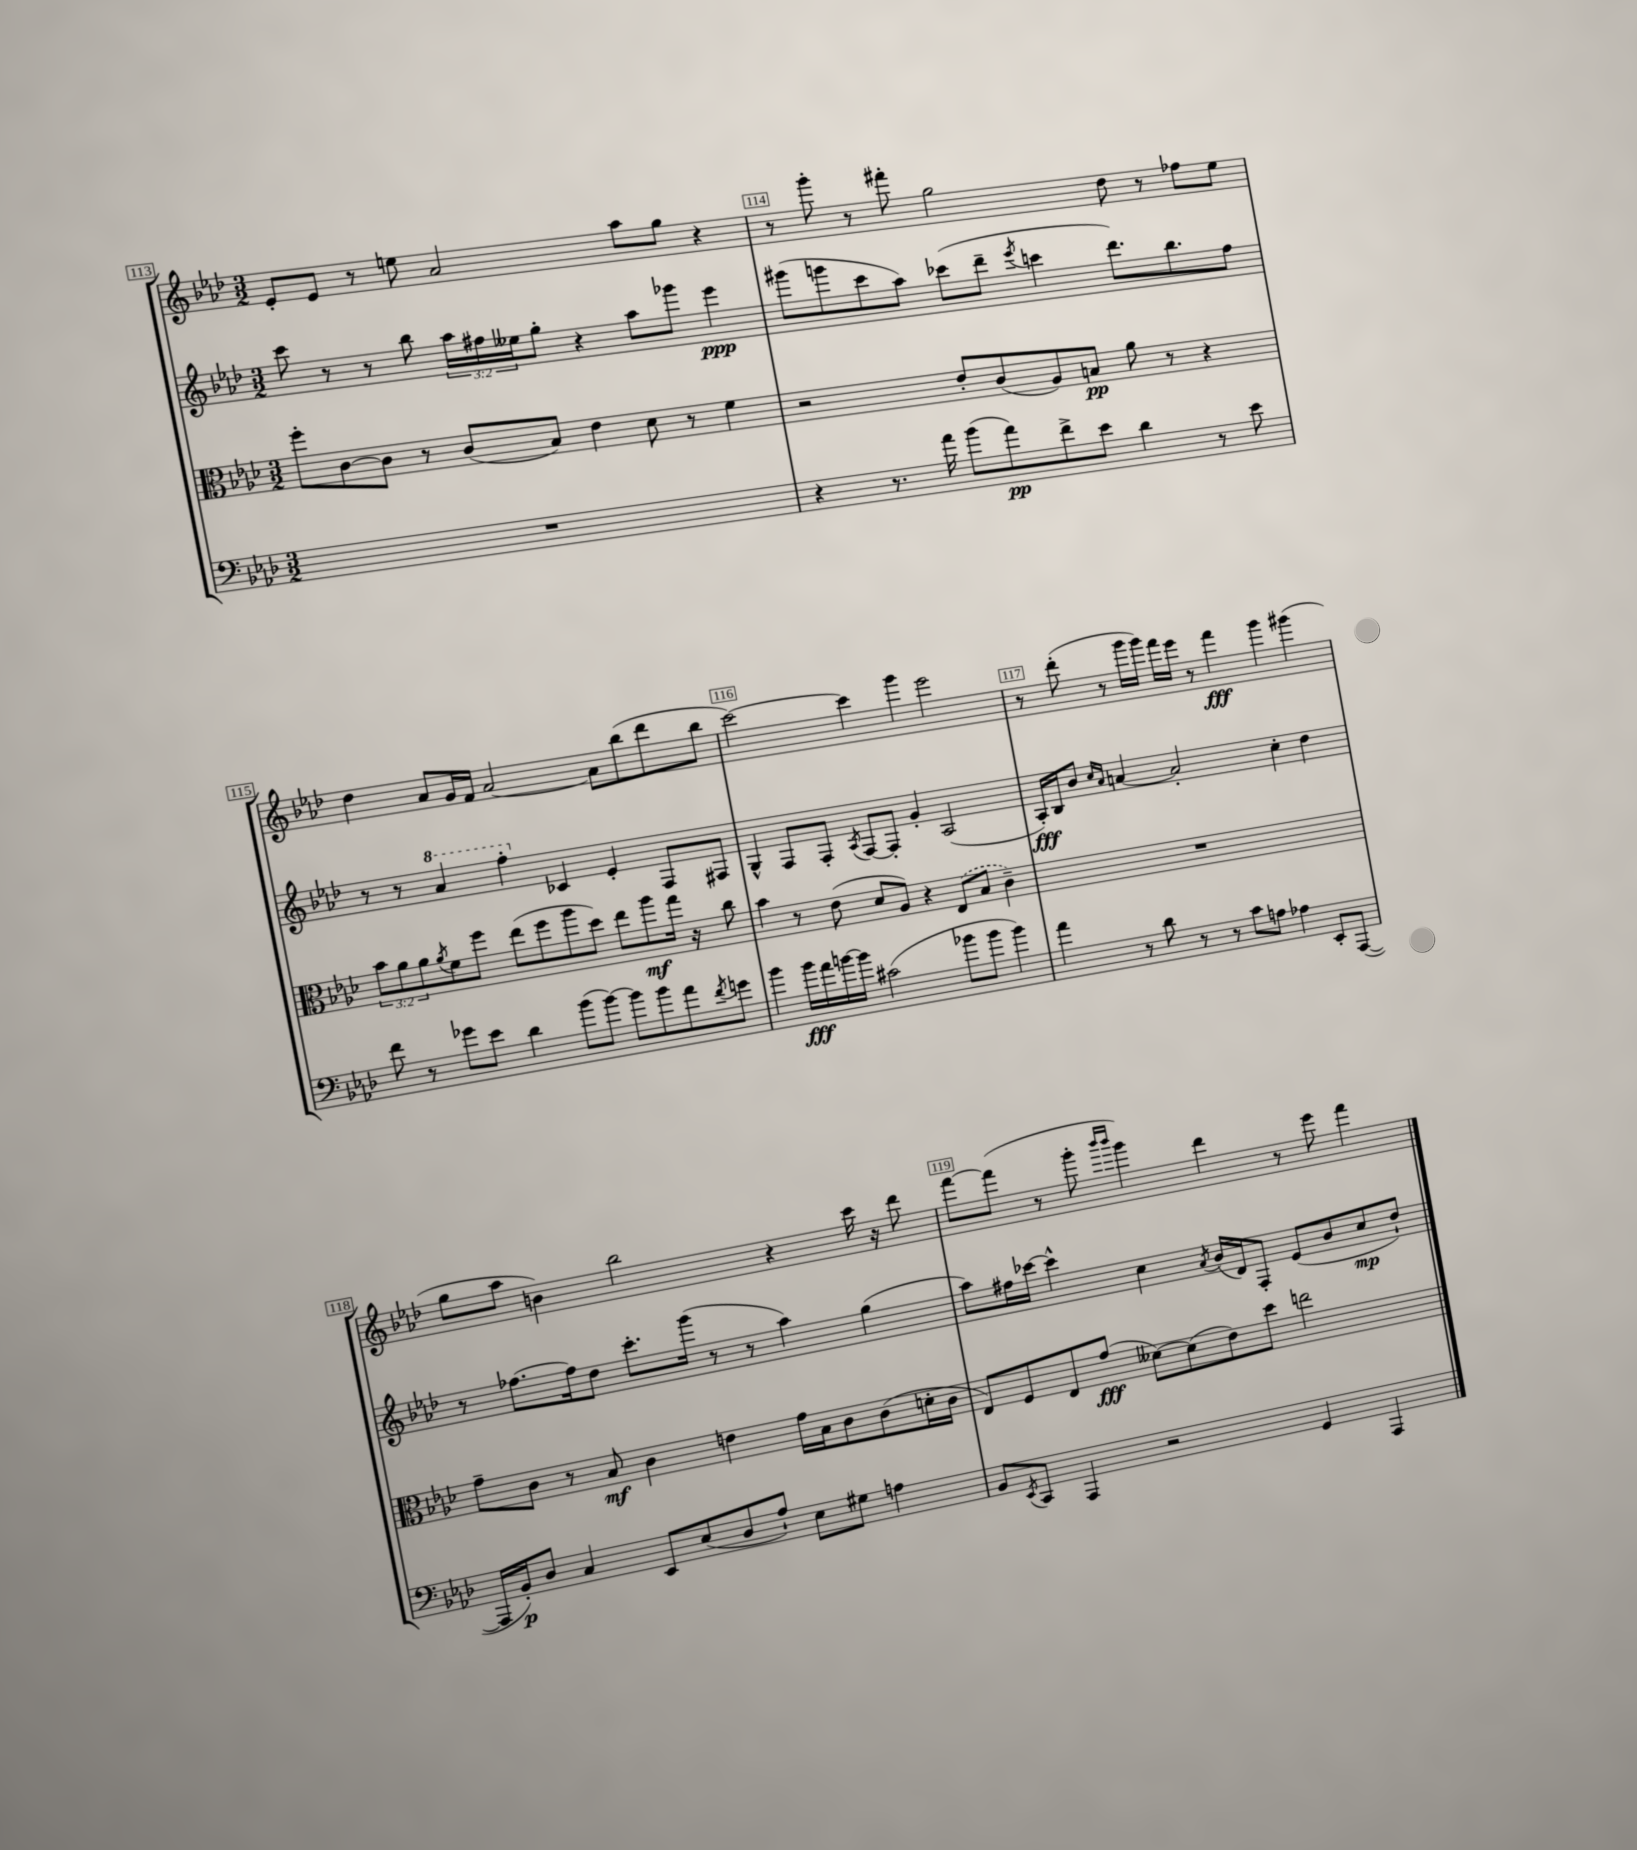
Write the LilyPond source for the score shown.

<<
\new StaffGroup <<
\new Staff = "s0" {
    \clef treble \key aes \major \numericTimeSignature \time 3/2
    ees'8-. ees'8 r8 e''8 aes'2 aes''8 g''8 r4 |
    r8 g'''8-. r8 fis'''8-. g''2 des''8 r8 fes''8 ees''8 |
    des''4 aes'8 g'16 f'16 aes'2~ aes'8 bes''8( des'''8 bes''8 |
    c'''2~) c'''4 g'''4 ees'''2 |
    r8 des'''8-.( r8 g'''16 g'''16) f'''16 ees'''16 r8 f'''4\fff g'''4 gis'''4( |
    g''8 aes''8 b'4) bes''2 r4 c'''16 r16 des'''8 |
    f'''8~ f'''8( r8 g'''8-. \grace { bes'''16 bes'''16 } g'''4) des'''4 r8 ees'''8 f'''4 \bar "|." |
}
\new Staff = "s1" {
    \clef treble \key aes \major \numericTimeSignature \time 3/2 \override Staff.TupletNumber.text = #tuplet-number::calc-fraction-text
    c'''8 r8 r8 bes''8 \tuplet 3/2 { aes''16 fis''16 eeses''16 } g''8-. r4 aes''8 ges'''8 ees'''4\ppp |
    gis'''8( g'''8 c'''8 aes''8) ces'''8( des'''8-- \acciaccatura { ees'''8 } c'''4 des'''8.) bes''8. f''8 |
    r8 r8 \ottava #1 aes''4 f'''4-. \ottava #0 ces'4 ees'4-. f8 fis8 |
    g4-^ f8 f8-. \acciaccatura { aes8 } f8~ f8-. g'4-. aes2( |
    aes16-.\fff) bes16 bes'8 \grace { c''16 aes'16 } a'4~ a'2-. c''4-. des''4 |
    r8 fes''8.~ fes''16 des''8 c'''8.-. g'''16( r8 r8 aes''4) g''4( |
    aes''8) fis''16 ces'''16~ ces'''4-^ c''4 \acciaccatura { aes'8 } bes'16( des'16) f8-. ees'8( bes'8 c''8\mp des''8-!) \bar "|." |
}
\new Staff = "s2" {
    \clef alto \key aes \major \numericTimeSignature \time 3/2 \override Staff.TupletNumber.text = #tuplet-number::calc-fraction-text
    f''8-. c'8~ c'8 r8 c'8( bes8) ees'4 des'8 r8 f'4 |
    r2 ees'8-. c'8( aes8) b8\pp aes'8 r8 r4 |
    \tuplet 3/2 { bes'8 aes'8 aes'8 } \acciaccatura { aes'8 } f'8 f''8 ees''8( f''8 aes''8 des''8) ees''8 aes''8\mf g''16 r16 c''8 |
    bes'4 r8 ees'8( des'8 aes8) r4 \once \slurDashed ees8( bes8 c'4--) |
    R1. |
    g'8-- c'8 r8 bes8\mf c'4 e'4 g'16 bes16 c'8 c'8( d'16-. c'16 |
    ees8) f8 ees8 g'8\fff( deses'8~) deses'8( ees'8) des''8 e''2 \bar "|." |
}
\new Staff = "s3" {
    \clef bass \key aes \major \numericTimeSignature \time 3/2
    R1. |
    r4 r8. aes'16 bes'8( aes'8\pp) f'8-> ees'8 des'4 r8 ees'8 |
    f'8 r8 ges'8 ees'8 des'4 bes'8( bes'8~) bes'8 bes'8 aes'8 \acciaccatura { f'8 } g'8 |
    bes'4 bes'16\fff aes'16 b'16~ b'16 cis'2( bes'8 bes'8 bes'4) |
    aes'4 r8 des'8 r8 r8 c'8 a8 aes4 ees,8-. aes,,8~( |
    aes,,16 bes,16-.\p) des8 c4 ees,8 ees8( des8 aes8-!) ees8 gis8 a4 |
    bes,8 \acciaccatura { ees,8 } c,8 aes,,4 r2 g,4 aes,,4 \bar "|." |
}
>>
>>
\layout { \context { \Score currentBarNumber = #113 \override BarNumber.break-visibility = ##(#f #t #t) barNumberVisibility = #all-bar-numbers-visible \override BarNumber.stencil = #(make-stencil-boxer 0.1 0.3 ly:text-interface::print) } }
